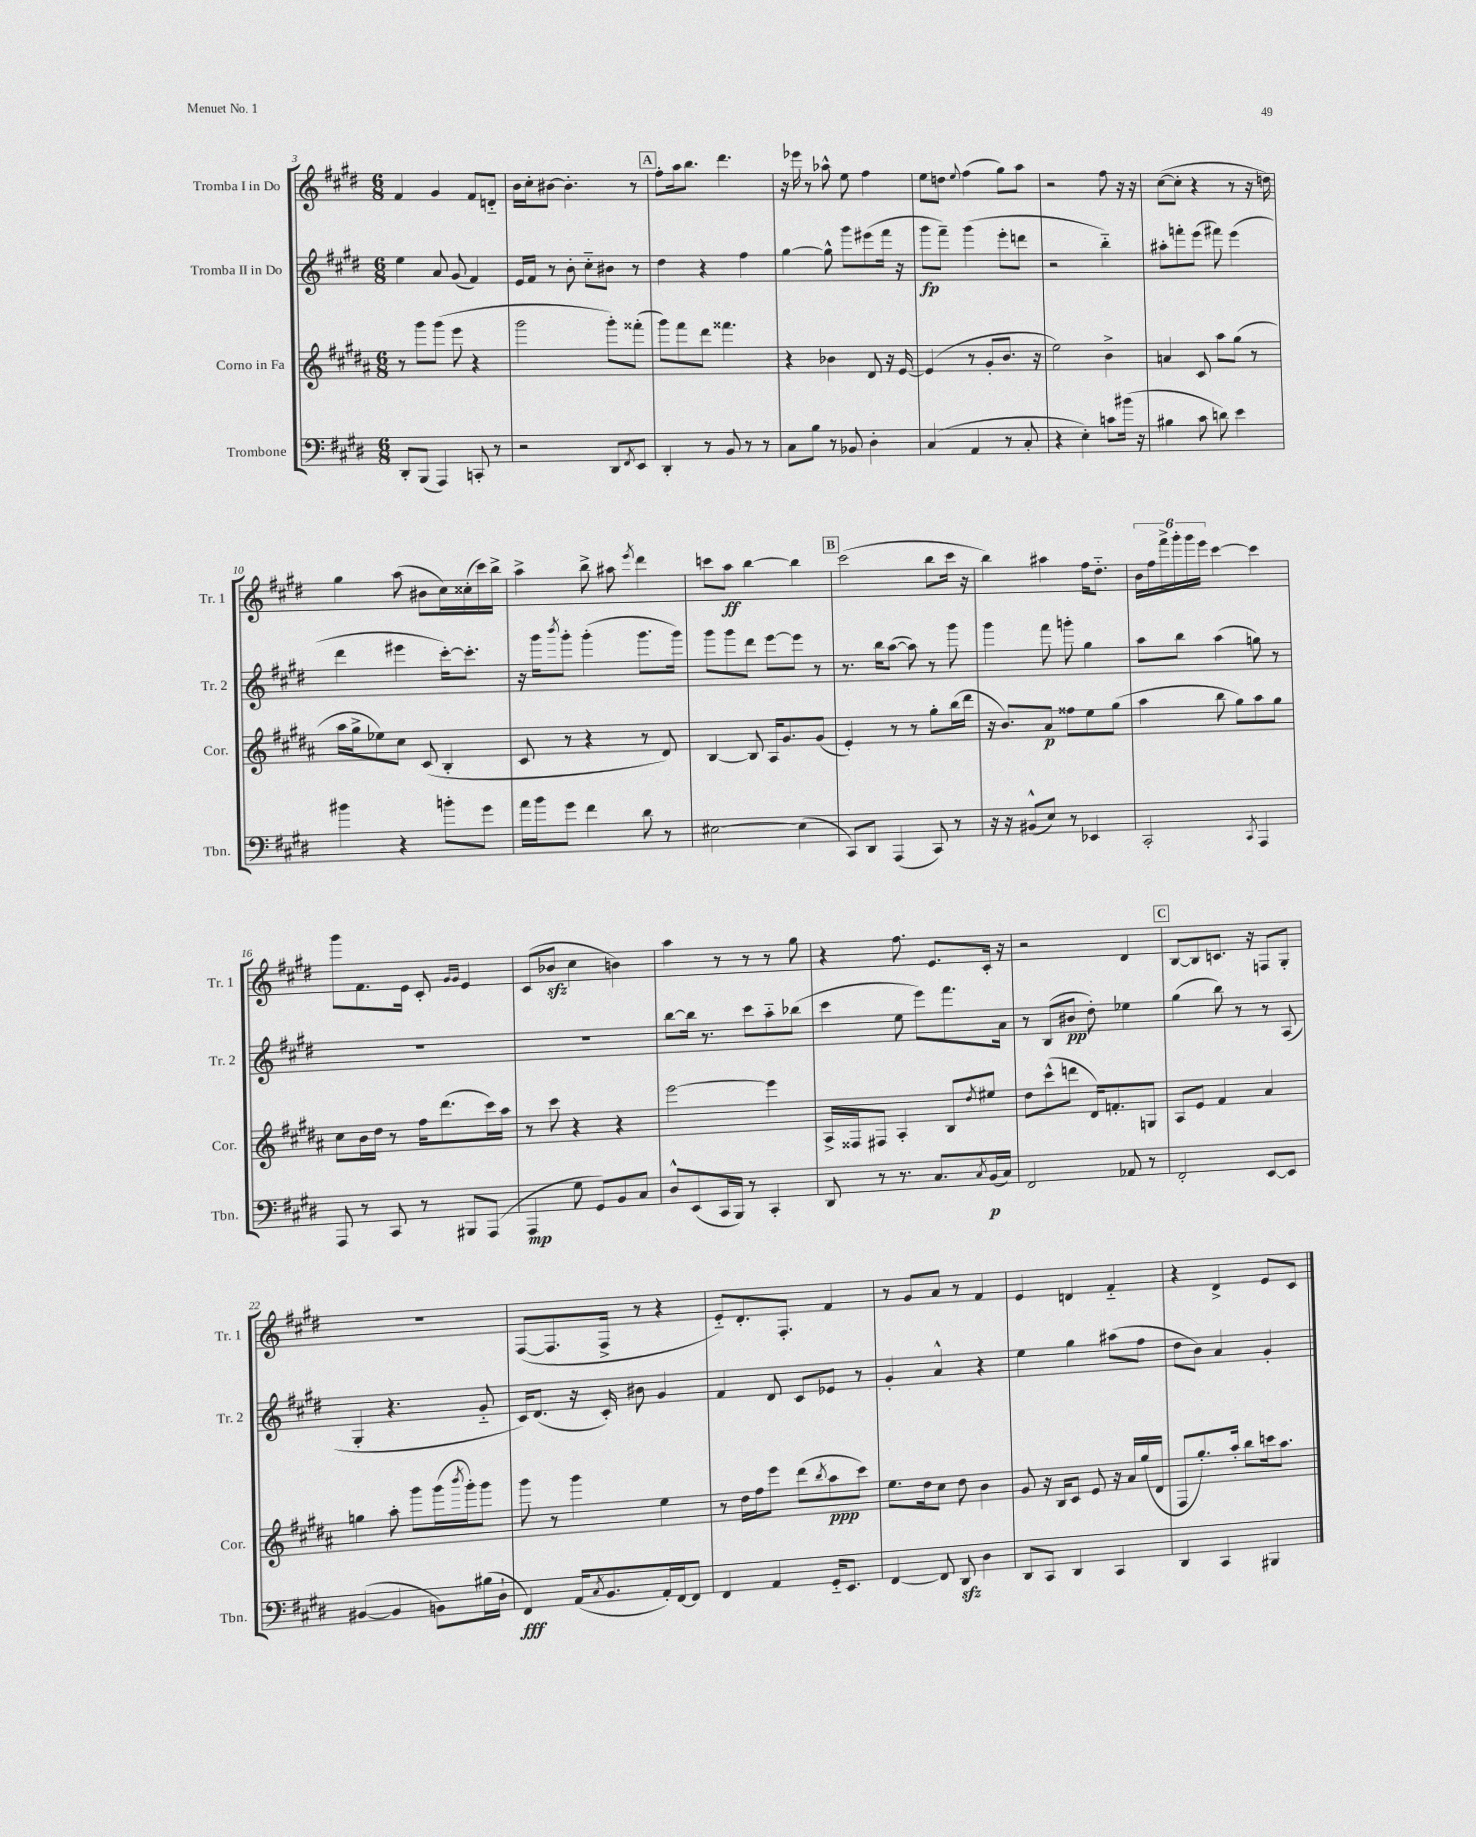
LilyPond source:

<<
\new StaffGroup <<
\new Staff = "s0" \with { instrumentName = "Tromba I in Do" shortInstrumentName = "Tr. 1" } {
    \clef treble \key e \major \numericTimeSignature \time 6/8
    fis'4 gis'4 fis'8 d'8-_ |
    b'16 cis''16-. bis'8~ bis'4.-. r8 |
    \mark \markup { \box "A" } fis''8-. a''16 b''8. dis'''4. |
    r16 ees'''16 r8 aes''8-^ e''8 fis''4 |
    e''8 d''8 \appoggiatura { e''8 } fis''4( gis''8) a''8 |
    r2 fis''8 r16 r16 |
    cis''8~( cis''8-. r4 r8 r16 d''16) |
    gis''4 a''8( bis'8 cis''16) cisis''16-.( cis'''16) b''16-> |
    a''4-> b''8-> ais''8 \acciaccatura { e'''8 } dis'''4 |
    c'''8 a''8\ff b''4~ b''4 |
    \mark \markup { \box "B" } cis'''2( b''8 cis'''16 r16 |
    b''4) ais''4 fis''16 dis''8.-_ |
    \tuplet 6/4 { b'16 fis''16 fis'''16-> gis'''16-. gis'''16 e'''16 } cis'''4~ cis'''4 |
    gis'''8 fis'8. e'16 cis'8-. \grace { gis'16 gis'16 } e'4 |
    cis'8( bes'8\sfz cis''4 b'4) |
    a''4 r8 r8 r8 gis''8 |
    r4 fis''8. e'8. cis'16-. r16 |
    r2 dis'4 |
    \mark \markup { \box "C" } b8~ b8 c'8. r16 f8 gis8-. |
    R2. |
    fis8~( fis8. fis16-> r8 r4 |
    e'8-_) dis'8.-. fis8.-. fis'4 |
    r8 gis'8 a'8 r8 fis'4 |
    e'4 d'4 fis'4-_ |
    r4 dis'4-> e'8 cis'8 \bar "|." |
}
\new Staff = "s1" \with { instrumentName = "Tromba II in Do" shortInstrumentName = "Tr. 2" } {
    \clef treble \key e \major \numericTimeSignature \time 6/8
    e''4 a'8 gis'8( fis'4) |
    e'16 fis'16 r8 b'8-. cis''8-_ bis'8 r8 |
    \mark \markup { \box "A" } dis''4 r4 fis''4 |
    gis''4~ gis''8-^ gis'''8 eis'''8( fis'''16 r16 |
    gis'''8\fp fis'''8--) gis'''4( e'''8-. d'''8 |
    r2 b''4-_) |
    ais''8-. f'''8-. e'''8( fis'''8) e'''4( |
    dis'''4 eis'''4 cis'''16~-.) cis'''8.-. |
    r16 gis'''16 \acciaccatura { b'''8 } gis'''8-. gis'''4-.( gis'''8. gis'''16) |
    gis'''8 gis'''8 dis'''8 e'''8~ e'''8 r8 |
    \mark \markup { \box "B" } r8. b''16 a''8~( a''8) r8 gis'''8 |
    gis'''4 fis'''8 g'''8-. gis''4 |
    a''8 b''8 a''4( g''8) r8 |
    R2. |
    R2. |
    b''8~ b''16 r8. cis'''8 a''8-_ bes''8( |
    cis'''4 e''8 e'''8) fis'''8. a'16 |
    r8 b8( bis'8\pp dis''8-.) ees''4 |
    \mark \markup { \box "C" } gis''4( b''8) r8 r8 a8( |
    gis4-. r4. gis'8-_ |
    cis'16) dis'8.( r16 cis'16-.) bis'8 gis'4 |
    fis'4 dis'8 cis'8 ees'8 r8 |
    gis'4-. a'4-^ r4 |
    e''4 gis''4 ais''8( fis''8 |
    dis''8 b'8) a'4 gis'4-. \bar "|." |
}
\new Staff = "s2" \with { instrumentName = "Corno in Fa" shortInstrumentName = "Cor." } {
    \clef treble \key b \major \numericTimeSignature \time 6/8
    r8 gis'''8 gis'''8( e'''8 r4 |
    gis'''2 gis'''8-.) fisis'''8-.( |
    \mark \markup { \box "A" } gis'''8) fis'''8 dis'''8 fisis'''4. |
    r4 bes'4 dis'8 r16 e'16~ |
    e'4( r8 gis'8-. b'8. r16 |
    e''2) b'4-> |
    a'4 cis'8 ais''8 gis''8( r8 |
    ais''16 gis''16-> ees''8) cis''8 cis'8( b4-. |
    cis'8 r8 r4 r8 dis'8) |
    b4~ b8 ais16 gis'8. gis'8( |
    \mark \markup { \box "B" } e'4-.) r8 r8 gis''8-. b''16( dis'''16 |
    r16 b'8.) ais'8\p fisis''8 e''8 gis''8( |
    ais''4 b''8 gis''8) ais''8 gis''8 |
    cis''8 b'16 dis''16 r8 fis''16 dis'''8.( cis'''16) ais''16 |
    r8 cis'''8 r4 r4 |
    e'''2~ e'''4 |
    ais16-> fisis16 fis8 ais4-. b8 \acciaccatura { dis''8 } eis''8 |
    dis''8 cis'''8-^( d'''8 dis'16) f'8.-. g8 |
    \mark \markup { \box "C" } ais8 e'8 fis'4 ais'4 |
    g''4 ais''8-. gis'''8 gis'''16( \acciaccatura { b'''8 } gis'''16-.) gis'''8 |
    gis'''8 r8 gis'''4 e''4 |
    r8 dis''16 fis''16 e'''8 dis'''8( \acciaccatura { b''8 } ais''8\ppp cis'''8) |
    e''8. dis''16 cis''8 dis''8 b'4 |
    gis'8 r16 b16 cis'8 e'8 r16 ais'16 gis''16( dis'16 |
    fis8 gis''8.-.) ais''16-. b''8 c'''16 ais''8. \bar "|." |
}
\new Staff = "s3" \with { instrumentName = "Trombone" shortInstrumentName = "Tbn." } {
    \clef bass \key e \major \numericTimeSignature \time 6/8
    dis,8-. b,,8( a,,4) c,8-. r8 |
    r2 dis,8 \acciaccatura { fis,8 } e,8 |
    \mark \markup { \box "A" } dis,4-. r8 b,8 r8 r8 |
    cis8 b8 r8 bes,8 dis4-. |
    cis4( a,4 r8 cis8-. |
    r4 e4-.) c'8 bis'16( r16 |
    bis4 cis'8 d'8) e'4 |
    bis'4 r4 b'8-. gis'8 |
    a'16 b'16 gis'8 fis'4 dis'8 r8 |
    eis2~ eis4( |
    \mark \markup { \box "B" } cis,8) dis,8 a,,4( cis,8) r8 |
    r16 r16 bis,8-^( e8) r8 ees,4 |
    cis,2-. \acciaccatura { cis,8 } a,,4 |
    a,,8 r8 cis,8 r8 bis,,8 a,,8( |
    a,,4\mp gis8 gis,8) b,8 cis8 |
    dis8-^ e,8( cis,16 b,,16) r8 cis,4-. |
    dis,8 r8 r8. cis8. \acciaccatura { cis8 } b,16\p( cis16) |
    fis,2 aes,8 r8 |
    \mark \markup { \box "C" } fis,2-. e,8~ e,8 |
    bis,4~( bis,4 b,8) bis16( dis16-! |
    fis,4\fff) a,16( \acciaccatura { cis8 } b,8. a,16-.) fis,16~ fis,8 |
    fis,4 a,4 gis,16-_ e,8. |
    fis,4~ fis,8 dis,8\sfz dis4 |
    dis,8 cis,8 dis,4 cis,4 |
    dis,4 cis,4 bis,,4 \bar "|." |
}
>>
>>
\layout { \context { \Score currentBarNumber = #3 } }
